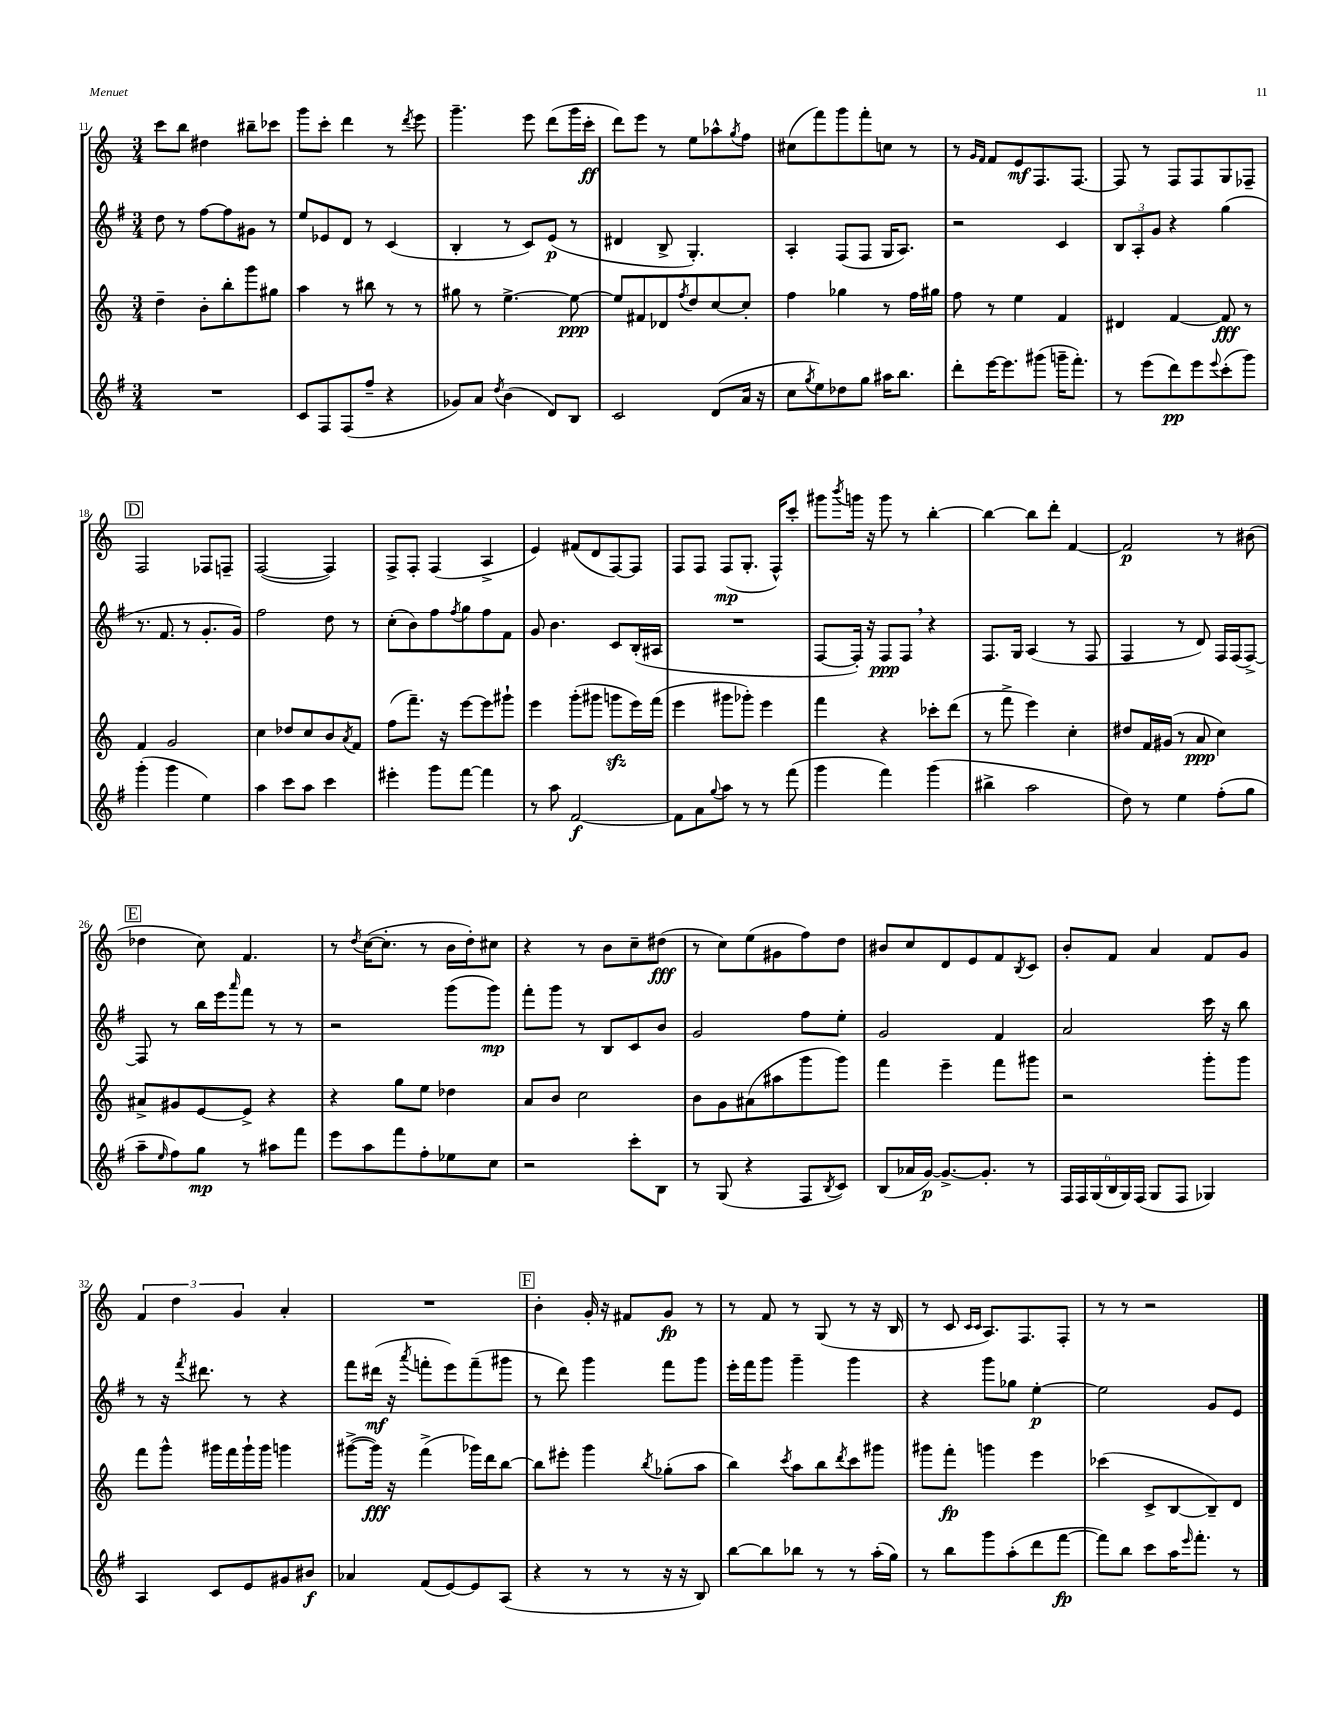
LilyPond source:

<<
\new StaffGroup <<
\new Staff = "s0" {
    \clef treble \key c \major \numericTimeSignature \time 3/4
    c'''8 b''8 dis''4 bis''8-- ces'''8 |
    g'''8 c'''8-. d'''4 r8 \acciaccatura { d'''8 } e'''8 |
    g'''4.-- e'''8 d'''8( g'''16 c'''16-.\ff |
    d'''8) e'''8 r8 e''8 aes''8-^ \acciaccatura { g''8 } f''8 |
    cis''8( f'''8) g'''8 f'''8-. c''8 r8 |
    r8 \grace { g'16 f'16 } f'8 e'8\mf f8. f8.~ |
    f8 r8 f8 f8 g8 fes8-- |
    \mark \markup { \box "D" } f2 fes8 f8-- |
    f2~( f4) |
    f8-> f8-. f4( a4-> |
    e'4) fis'8( d'8 f8~) f8 |
    f8 f8 f8\mp( g8.-. f16-^) c'''8-. |
    gis'''8 \acciaccatura { b'''8 } g'''16 r16 g'''8 r8 b''4~-. |
    b''4~ b''8 d'''8-. f'4~ |
    f'2\p r8 bis'8( |
    \mark \markup { \box "E" } des''4 c''8) f'4. |
    r8 \acciaccatura { d''8 } c''16~( c''8.-. r8 b'16 d''16-.) cis''8 |
    r4 r8 b'8 c''8-- dis''8\fff( |
    r8 c''8) e''8( gis'8 f''8) d''8 |
    bis'8 c''8 d'8 e'8 f'8 \acciaccatura { b8 } c'8 |
    b'8-. f'8 a'4 f'8 g'8 |
    \tuplet 3/2 { f'4 d''4 g'4 } a'4-. |
    R2. |
    \mark \markup { \box "F" } b'4-. g'16-. r16 fis'8 g'8\fp r8 |
    r8 f'8 r8 g8( r8 r16 b16 |
    r8 c'8 \grace { c'16 c'16 } a8.) f8. f8-. |
    r8 r8 r2 \bar "|." |
}
\new Staff = "s1" {
    \clef treble \key g \major \numericTimeSignature \time 3/4
    d''8 r8 fis''8~ fis''8 gis'8 r8 |
    e''8 ees'8 d'8 r8 c'4( |
    b4-. r8 c'8) e'8\p( r8 |
    dis'4 b8-> g4.-.) |
    a4-. fis8( fis8 g16 a8.) |
    r2 c'4 |
    \tuplet 3/2 { b8 a8-. g'8 } r4 g''4( |
    \mark \markup { \box "D" } r8. fis'8. r8 g'8.-. g'16) |
    fis''2 d''8 r8 |
    c''8-.( b'8) fis''8 \acciaccatura { fis''8 } g''8 fis''8 fis'8 |
    g'8 b'4. c'8 b16-.( ais16 |
    R2. |
    fis8~ fis16-.) r16 fis8\ppp fis8 \breathe r4 |
    fis8. g16 a4( r8 fis8 |
    fis4 r8 d'8) fis16 fis16( fis8~->) |
    \mark \markup { \box "E" } fis8 r8 b''16 e'''16 \grace { a'''16 } fis'''8 r8 r8 |
    r2 g'''8( g'''8\mp) |
    fis'''8-. g'''8 r8 b8 c'8 b'8 |
    g'2 fis''8 e''8-. |
    g'2 fis'4 |
    a'2 c'''16 r16 b''8 |
    r8 r16 \acciaccatura { fis'''8 } dis'''8. r8 r4 |
    fis'''8 dis'''16\mf( r16 \acciaccatura { a'''8 } f'''8-. e'''8) f'''8--( gis'''8 |
    \mark \markup { \box "F" } r8 d'''8) g'''4 fis'''8 g'''8 |
    e'''16-. fis'''16 g'''8 g'''4-- g'''4 |
    r4 g'''8 ges''8 e''4~-.\p |
    e''2 g'8 e'8 \bar "|." |
}
\new Staff = "s2" {
    \clef treble \key c \major \numericTimeSignature \time 3/4
    d''4-- b'8-. b''8-. g'''8 gis''8 |
    a''4 r8 bis''8 r8 r8 |
    gis''8 r8 e''4.~-> e''8~\ppp |
    e''8 fis'8 des'8 \acciaccatura { f''8 } d''8 c''8~ c''8-. |
    f''4 ges''4 r8 f''16 gis''16 |
    f''8 r8 e''4 f'4 |
    dis'4 f'4~ f'8\fff r8 |
    \mark \markup { \box "D" } f'4 g'2 |
    c''4 des''8 c''8 b'8 \acciaccatura { a'8 } f'8 |
    f''8( f'''8.--) r16 e'''8~ e'''8 gis'''8-! |
    e'''4 g'''8-.( gis'''8 g'''8\sfz e'''16) f'''16( |
    e'''4 gis'''8 ges'''8-.) e'''4 |
    f'''4 r4 ces'''8-. d'''8( |
    r8 f'''8-> e'''4) c''4-. |
    dis''8 f'16 gis'16( r8 a'8\ppp c''4) |
    \mark \markup { \box "E" } ais'8-> gis'8 e'8~ e'8-> r4 |
    r4 g''8 e''8 des''4 |
    a'8 b'8 c''2 |
    b'8 g'8 ais'8( ais''8 g'''8 g'''8) |
    f'''4 e'''4-- f'''8 gis'''8 |
    r2 g'''8-. g'''8 |
    f'''8 g'''8-^ gis'''16 f'''16 gis'''16-! gis'''16 g'''4 |
    gis'''8~->( gis'''16\fff) r16 f'''4->( ges'''16) d'''16 b''8~ |
    \mark \markup { \box "F" } b''8 eis'''8-. g'''4 \acciaccatura { b''8 } ges''8-.( a''8 |
    b''4) \acciaccatura { c'''8 } a''8 b''8 \acciaccatura { d'''8 } c'''8 gis'''8 |
    gis'''8 f'''8-.\fp g'''4 e'''4 |
    ces'''4( c'8-> b8~ b8--) d'8 \bar "|." |
}
\new Staff = "s3" {
    \clef treble \key g \major \numericTimeSignature \time 3/4
    R2. |
    c'8 fis8 fis8( fis''8-- r4 |
    ges'8) a'8 \acciaccatura { d''8 } b'4( d'8) b8 |
    c'2 d'8( a'16 r16 |
    c''8 \acciaccatura { g''8 } e''8) des''8 g''8 ais''16 b''8. |
    d'''8-. e'''16~ e'''8. gis'''8( g'''16-- fis'''8.-.) |
    r8 e'''8( d'''8\pp) e'''8 \appoggiatura { e'''8 } c'''8-.( g'''8) |
    \mark \markup { \box "D" } g'''4-.( g'''4 e''4) |
    a''4 c'''8 a''8 c'''4 |
    eis'''4-. g'''8 fis'''8~ fis'''4 |
    r8 a''8 fis'2~\f |
    fis'8 a'8 \appoggiatura { g''8 } a''8 r8 r8 fis'''8( |
    g'''4 fis'''4) g'''4( |
    bis''4-> a''2 |
    d''8) r8 e''4 fis''8-.( g''8 |
    \mark \markup { \box "E" } a''8-- \grace { e''16 } fis''8) g''8\mp r8 ais''8 fis'''8 |
    e'''8 a''8 fis'''8 fis''8-. ees''8 c''8 |
    r2 c'''8-. b8 |
    r8 g8( r4 fis8 \acciaccatura { b8 } c'8) |
    b8( aes'16 g'16~\p) g'8.~-> g'8.-. r8 |
    \tuplet 6/4 { fis16 fis16 g16( b16 g16) fis16( } g8 fis8 ges4) |
    a4 c'8 e'8 gis'8 bis'8\f |
    aes'4 fis'8( e'8~) e'8 a8( |
    \mark \markup { \box "F" } r4 r8 r8 r16 r16 b8) |
    b''8~ b''8 bes''8 r8 r8 a''16-.( g''16) |
    r8 b''8 g'''8 a''8-.( d'''8 fis'''8~\fp |
    fis'''8) b''8 c'''8 a''16 \grace { e'''16 } fis'''8.-. r8 \bar "|." |
}
>>
>>
\layout { \context { \Score currentBarNumber = #11 } }
